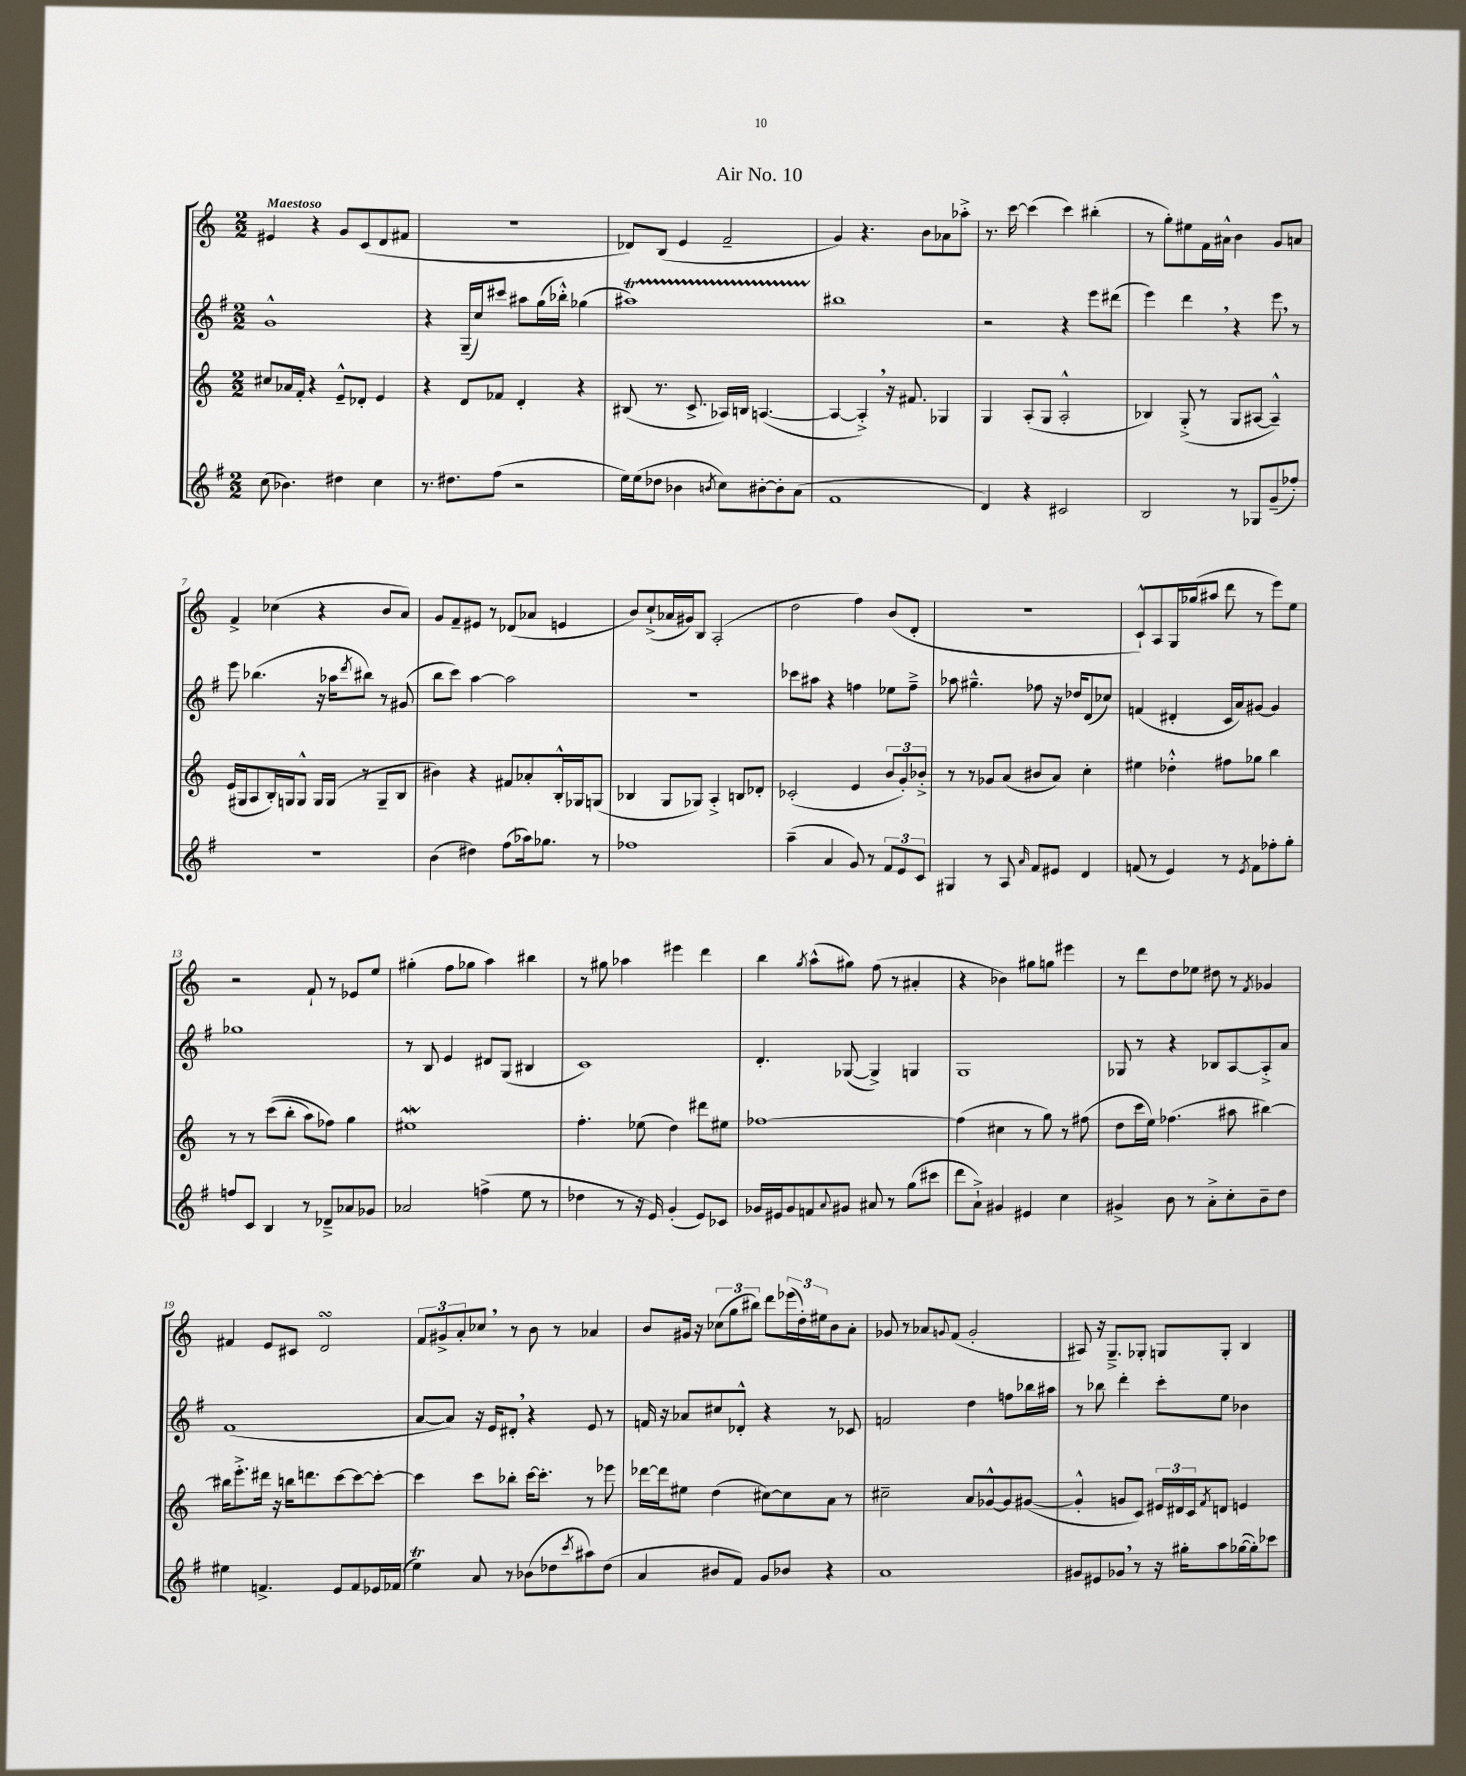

**kern	**kern	**kern	**kern
*staff4	*staff3	*staff2	*staff1
*clefG2	*clefG2	*clefG2	*clefG2
*k[f#]	*k[]	*k[f#]	*k[]
*M2/2	*M2/2	*M2/2	*M2/2
(8cc	8cc#	1g^^	4e#
4.b-)	16a-	.	.
.	16f'	.	.
.	4r	.	4r
4dd#	8e~^^	.	8g
.	8d-'	.	(8c
4cc	4e	.	8d
.	.	.	8f#
=	=	=	=
8.r	4r	4r	1r
8.dd#	.	.	.
.	8d	(16G~	.
.	.	16cc)	.
(8ff#	8f-	8ccc#	.
2r	4d'	8aa#	.
.	.	(16gg	.
.	.	16bb-'^^)	.
.	4r	(4gg-	.
=	=	=	=
16ee)	(8B#	1aa#)	8d-)
(16ee	.	.	.
8dd-	8.r	.	(8B
4b-	.	.	4e
.	8.c^	.	.
8qb	.	.	.
8cc)	16A-)	.	2f~
.	16B	.	.
[8b#'	([4.A	.	.
8b#']	.	.	.
(8a	.	.	.
=	=	=	=
1f#	4A_	1bb#	4g)
.	4A'^])	.	4.r
.	16r	.	.
.	8.f#	.	.
.	.	.	8b
.	4G-	.	8a-
.	.	.	8aa-'^
=	=	=	=
4d)	4G	2r	8.r
.	.	.	[16ccc
4r	(8A'	.	(4ccc]
.	8G	.	.
2c#	2A'^^	4r	4ccc)
.	.	8eee	(4bb#'
.	.	(8ddd#	.
=	=	=	=
2B	4B-)	4eee)	8r
.	.	.	8gg')
.	(8G'^	4ddd	8ee#
.	8r	.	16f
.	.	.	16a#^^
8r	8G	4r	4b
8G-	[8A#	.	.
(8g~	4A#~^^])	8eee	8g
8ff-')	.	8r	8a
=	=	=	=
1r	(16e	8eee	4f^
.	16G#	.	.
.	8A	(4.bb-	.
.	16B')	.	(4cc-
.	16G	.	.
.	8G^^	.	.
.	16G	16r	4r
.	(16G	16aa-	.
.	.	8qddd	.
.	8r	8bb#)	.
.	8G~	8r	8b
.	8B	(8g#	8a)
=	=	=	=
(4b	4b#)	8bb	8g
.	.	8ccc)	8f~
4dd#)	4r	[4aa	8e#
.	.	.	8r
(8ff#	8f#	2aa]	(8d-
16aa-)	8a-'	.	8a-
8.gg-	.	.	.
.	16B'^^	.	4e
.	16G-	.	.
8r	(8G	.	.
=	=	=	=
1ff-	4B-	1r	8b)
.	.	.	(8cc`^
.	8G	.	16a-
.	.	.	16g#)
.	8G-)	.	8B
.	4A'^	.	(2A'
.	8B	.	.
.	8d-'	.	.
=	=	=	=
(4aa~	(2c-'	8ccc-	2dd
.	.	8aa#	.
4a	.	4r	.
8g)	4e	4ff	4ff)
8r	.	.	.
12f#	12b	8ee-	(8b
12e	12g')	.	.
.	.	8ff~^	8d'
12c	12b-'^	.	.
=	=	=	=
4G#	8r	8aa-	1r
.	8r	4.gg#~^^	.
8r	8g-	.	.
8A	(8a	.	.
16qqa	.	.	.
8f#	8b#	8ff-	.
8e#	8a)	16r	.
.	.	16dd-	.
4d	4cc'	(8d	.
.	.	8cc-)	.
=	=	=	=
(8f	4ee#	(4f	8c`^^)
8r	.	.	8A
4e)	4dd-'^^	4d#'	16G
.	.	.	(16gg-
.	.	.	8aa#
8r	8ff#	16c	8ddd
.	.	16a)	.
8qe	.	.	.
8f	8gg-	[8g#	8r
8ff-'	4bb	4g#]	8eee)
8gg'	.	.	8ee
=	=	=	=
8ff	8r	1gg-	2r
8c	8r	.	.
4B	&((8ccc	.	.
.	8bb'	.	.
8r	8aa)	.	8f`
8d-~^	8ff-&)	.	8r
8a-	4gg	.	8e-
8g-	.	.	8ee
=	=	=	=
2a-	1ee#	8r	(4gg#'
.	.	8B	.
.	.	4e	8ff
.	.	.	8gg-
(4ff^	.	8d#	4aa)
.	.	(8G	.
8ee	.	4B#	4bb#
8r	.	.	.
=	=	=	=
4dd-	4.ff'	1c)	8r
.	.	.	8gg#
8r	.	.	4aa-
16r	(8ee-	.	.
16e)	.	.	.
(4g'	4dd)	.	4eee#
8e)	8ddd#	.	4ddd
8c-	8ee#	.	.
=	=	=	=
16g-	[1ff-	4.d'	4bb
16e#	.	.	.
8g-	.	.	.
.	.	.	8qgg
8f	.	.	(8aa^^
8qqa	.	.	.
8g#	.	([8G-	8gg#)
8a#	.	4G-^])	(8ff
8r	.	.	8r
(8gg	.	4G	4a#'
8ccc#	.	.	.
=	=	=	=
8ddd	(4ff-]	1G	4r
8a`^)	.	.	.
4g#	4cc#	.	4b-)
4e#	8r	.	8gg#
.	8gg)	.	8gg
4cc	8r	.	4eee#
.	(8ff#	.	.
=	=	=	=
4g#^	8dd	8G-	8r
.	16ccc	8r	8ddd
.	16ee)	.	.
8b	(4.ff-	4r	8dd
8r	.	.	8ee-
8a'^	.	8B-	8dd#
8cc'	8aa#	[8A	8r
.	.	.	8qf
8b~	[4bb#)	8A'^]	4g-
8dd	.	8a	.
=	=	=	=
4ee#	16bb#]	(1f#	4f#
.	8.eee'^	.	.
4.f^	16ddd#	.	8e
.	16r	.	.
.	16bb	.	8c#
.	8.ddd	.	.
.	.	.	2d
8e	[8ccc	.	.
8f	8ccc_	.	.
16e-	8ccc'_	.	.
(16f-	.	.	.
=	=	=	=
4ee)	4ccc]	[8a	12f
.	.	.	12g#^
.	.	8a])	.
.	.	.	12a'
8a	8ccc	16r	8cc-
.	.	16e	.
8r	8bb-'	8d#'	8r
(8b-	[16ccc	4r	8b
.	8.ccc']	.	.
8dd-	.	.	8r
8qccc	.	.	.
8aa#)	8r	8e	4a-
(8dd-	8eee-	8r	.
=	=	=	=
4a	[16ddd-	16f	8b
.	16ddd-]	16r	.
.	8ee#	8a-	16g#
.	.	.	16r
8b#	(4dd	8cc#	(12cc-
.	.	.	12gg
8f#)	.	8d-'^^	.
.	.	.	12bb#)
8g	[8cc#)	4r	8ddd
8b-	8cc#]	.	(24eee-
.	.	.	24dd')
.	.	.	24ee#
4r	8a	8r	8b
.	8r	8c-	8a'
=	=	=	=
1a	2cc#~	2f	8g-
.	.	.	8r
.	.	.	8a-
.	.	.	8qqg
.	.	.	(8f
.	8a	4dd	2g'
.	[8g-^^	.	.
.	8g-]	8ff	.
.	([8g#	16bb-	.
.	.	16aa#	.
=	=	=	=
8g#	4g#'^^]	8r	8A#)
8e#	.	8bb-	16r
.	.	.	8.G~^
8g-	8g	4ddd'	.
8r	8c)	.	8G-'
16r	24e#	8ccc'	8G
.	24d#	.	.
16gg#'	.	.	.
.	24c	.	.
.	8qf	.	.
8aa	8d	8ee	8G'
([16gg-	4e	4b-	4B
16gg-'])	.	.	.
8ccc-	.	.	.
==	==	==	==
*-	*-	*-	*-
